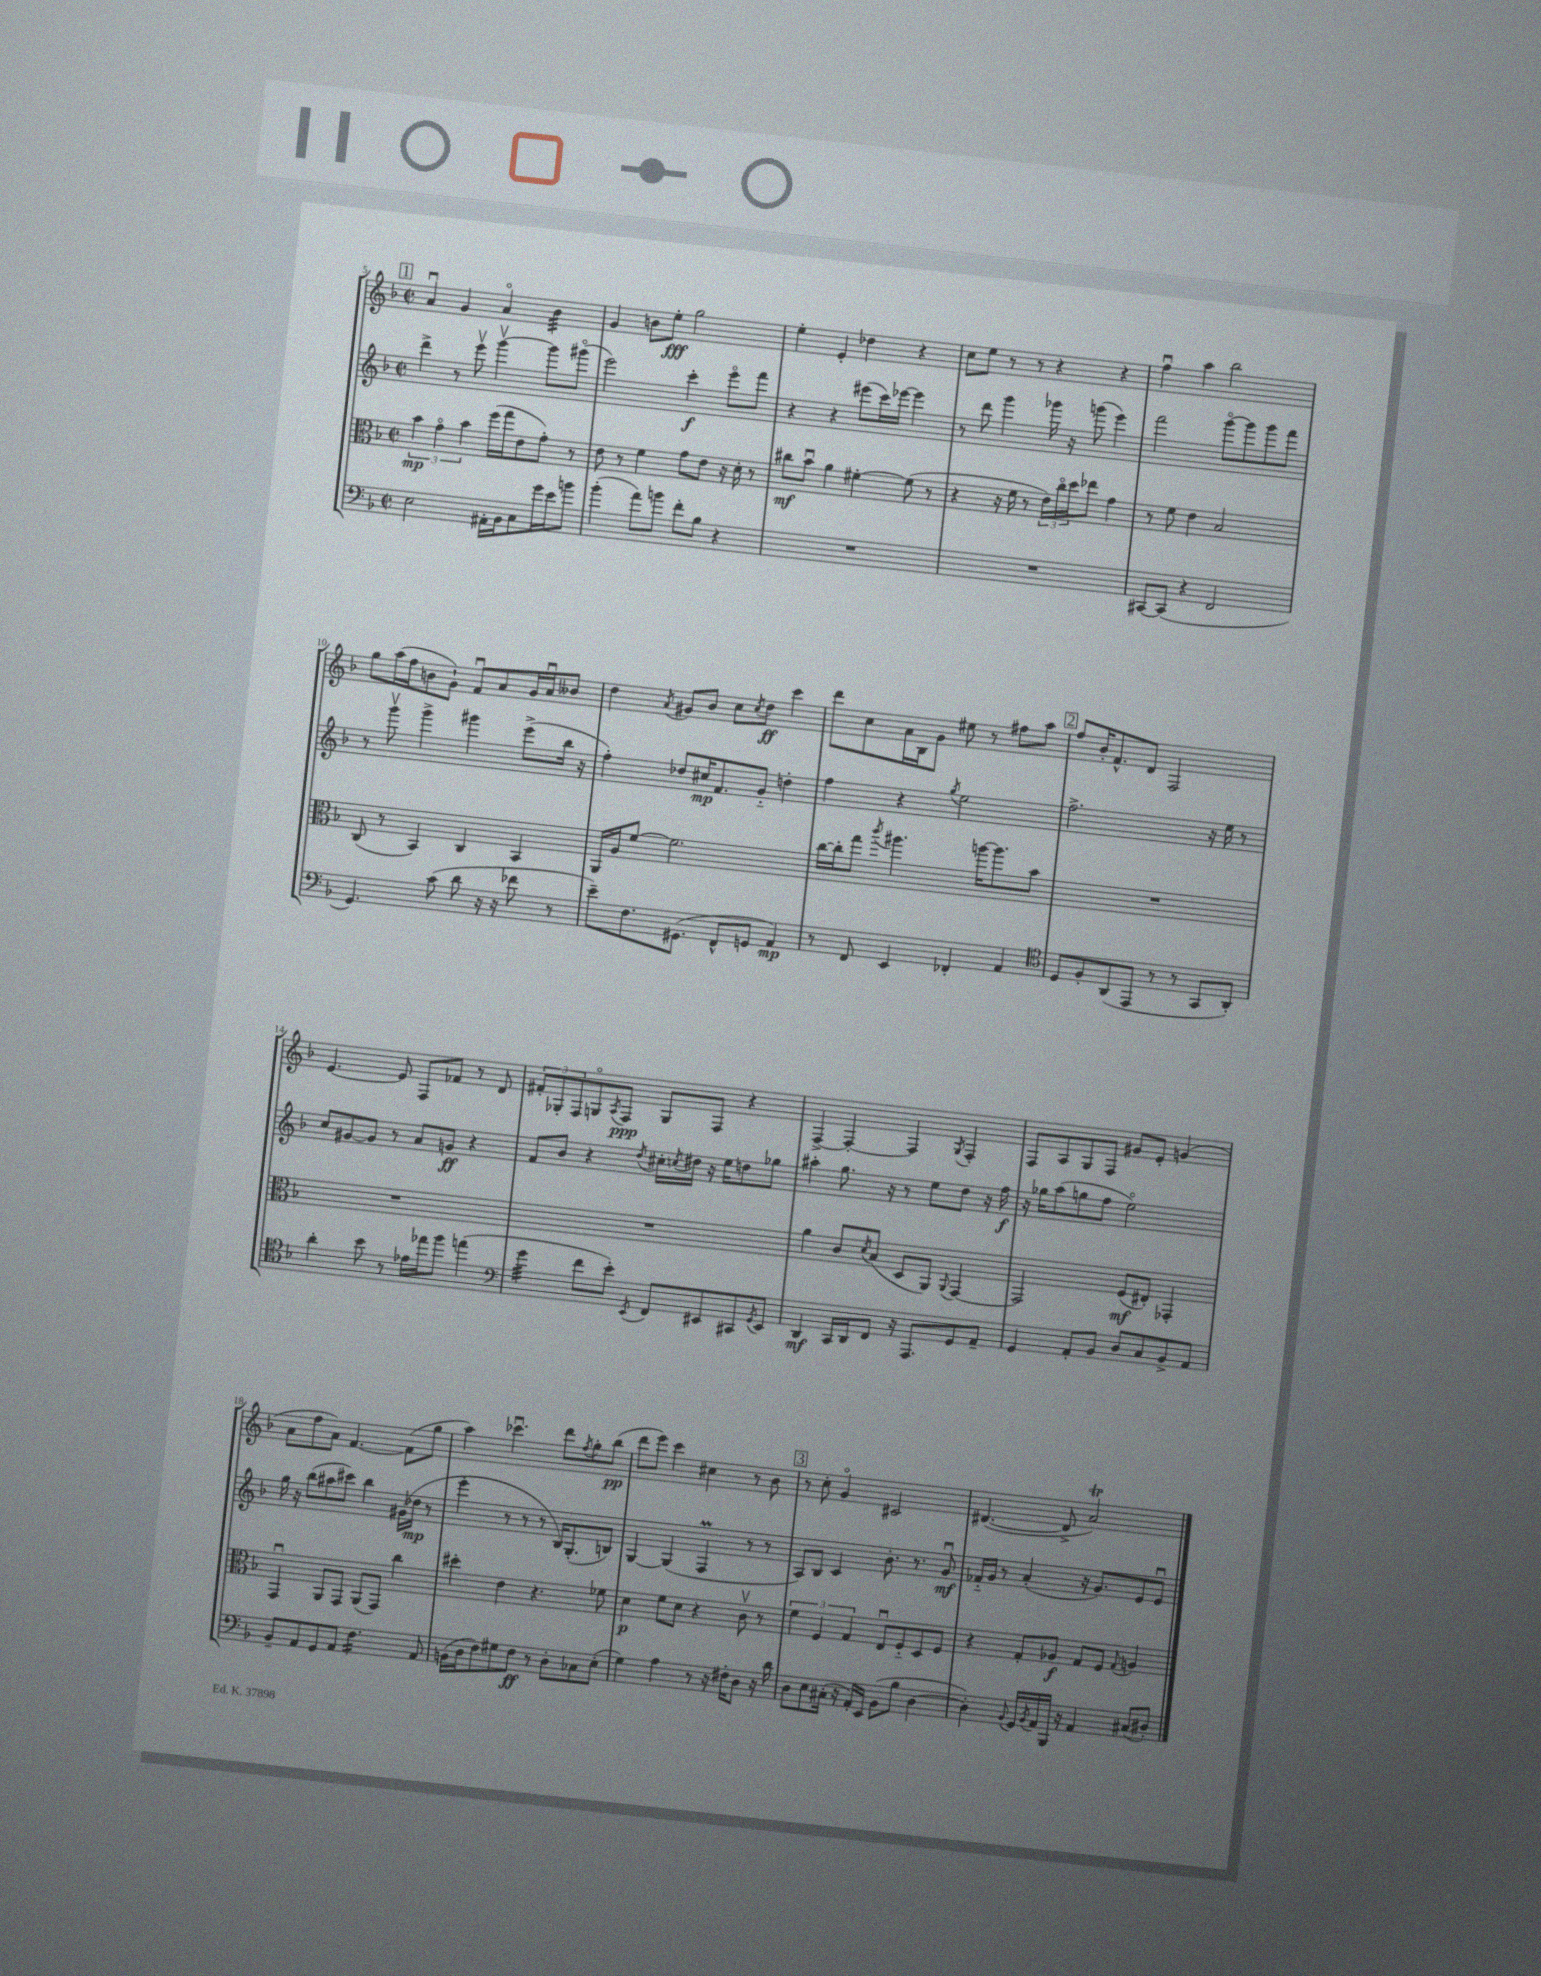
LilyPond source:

<<
\new StaffGroup <<
\new Staff = "s0" {
    \clef treble \key f \major \defaultTimeSignature \time 2/2
    \mark \markup { \box "1" } a'4\downbow g'4 a'4\flageolet bes'4:32 |
    g'4 b'8 e''8-.\fff g''2 |
    e''4-. e'4-. des''4 r4 |
    c''8 e''8 r8 r8 r4 r4 |
    f''4\downbow a''4 bes''2 |
    g''8 a''16( f''16 b'8 g'8-!) f'8\downbow a'8 g'16 a'16\downbow beses'8 |
    d''4 \acciaccatura { a'8 } gis'8 bes'8 c''8 \acciaccatura { c''8 } d''8\ff c'''4 |
    d'''8 c''8 a'16 bes16 g'8 eis''8 r8 fis''8 a''8 |
    \mark \markup { \box "2" } f''8 bes'16-. f'8.-^ d'8 f2 |
    e'4.~ e'8 f8 fes'8 r8 d'8 |
    \tuplet 3/2 { fis'8-. ges8-. f8 } g8\flageolet \acciaccatura { a8 } f8\ppp g8 f8 r4 |
    f4~-> f4~-. f4 \acciaccatura { g8 } f4-. |
    f8 a8 g8 f8 gis'8 e'8-. g'4( |
    a'8 f''8 a'8) f'4.~ f'8( g''8 |
    a''4) ces'''4.\downbow d'''8 \acciaccatura { f''8 } g''8-. bes''8\pp( |
    d'''8 e'''8) c'''4 cis''4 r8 bes'8 |
    \mark \markup { \box "3" } r8 c''8-. g'4\flageolet cis'2 |
    dis'4.~( dis'8-> a'2\trill) \bar "|." |
}
\new Staff = "s1" {
    \clef treble \key f \major \defaultTimeSignature \time 2/2
    \mark \markup { \box "1" } d'''4-> r8 e'''8\upbow g'''4~\upbow g'''8 gis'''8\flageolet( |
    e'''2) c'''4-.\f e'''8\flageolet f'''8 |
    r4 r4 eis'''8( c'''16) ees'''16~ ees'''4 |
    r8 d'''8 g'''4 ges'''16 r16 g'''8( e'''4) |
    f'''2 g'''8~\flageolet g'''8 g'''8 f'''8 |
    r8 g'''8\upbow g'''4-> gis'''4 e'''8->( bes''16 r16 |
    f''4-.) des''8 cis''16\mp f'8. g'8-_ d''4-. |
    f''4 r4 \acciaccatura { g''8 } e''2 |
    \mark \markup { \box "2" } f''2.-> r16 e''16 r8 |
    c''8 gis'8~ gis'8 r8 a'8 g'8\ff r4 |
    f'8 bes'8 r4 \acciaccatura { d''8 } cis''16-. \acciaccatura { c''8 } dis''16 r16 e''16 d''8 ges''8 |
    ais''4-. g''8. r16 r8 e''8 d''8 r16 f''16\f |
    r16 ges''16 a''8( g''8 f''8 e''2\flageolet) |
    g''16 r16 bes''8( ais''8 cis'''8) bes''4 gis'16( des''16\mp r8 |
    e'''4-. r8 r8 r8 bes16) g8.-.( b8) |
    g4~ g4( f4\prall r8 r8 |
    \mark \markup { \box "3" } a8) bes8 c'4 bes'8.-. r8. g'8\downbow\mf |
    fes'16-_ g'16 r8 a'4-.( r16 g'8.) e'8 e'8\downbow \bar "|." |
}
\new Staff = "s2" {
    \clef alto \key f \major \defaultTimeSignature \time 2/2
    \mark \markup { \box "1" } \tuplet 3/2 { bes'4\mp g'4\flageolet bes'4 } f''16( g''16 e'8 g'8-.) r8 |
    e'8 r8 f'4 g'8 e'8 r16 d'16-. r8 |
    cis''8\mf bes'8\downbow a'4 fis'4~-. fis'8( r8 |
    r4 r16 f'16 r8 \tuplet 3/2 { e'16) c''16\flageolet d''16 } ees''8 g'4 |
    r8 f'8 e'4 bes2 |
    c8( r8 bes,4) c4 bes,4 |
    a,16 a16 f'8~ f'2. |
    c''16~ c''16-. g''8 \acciaccatura { c'''8 } ais''4. a''16~ a''8. bes'8 |
    \mark \markup { \box "2" } R1 |
    R1 |
    R1 |
    a'4 c'8 \acciaccatura { d'8 } bes8( d8 a,8) \appoggiatura { a,8 } g,4~ |
    g,2 f8\mf( eis8-.) ges,4-. |
    g,4\downbow a,8 g,8 a,8( g,8) c''4 |
    dis''4-. e'4 r4. fes'8 |
    d'4\p f'8 d'8 r4 c'8\upbow r8 |
    \mark \markup { \box "3" } \tuplet 3/2 { f'4 f4 g4 } e8\downbow f8-_ d8 f8 |
    r4 g8-. aes8\f g8 f8 \appoggiatura { g8 } a4 \bar "|." |
}
\new Staff = "s3" {
    \clef bass \key f \major \defaultTimeSignature \time 2/2
    \mark \markup { \box "1" } e2 ais,16-. bes,16 c8 g'16 e'16 b'8 |
    bes'4-.( a'8) b'8 f'8-. bes8 r4 |
    R1 |
    R1 |
    cis,8~ cis,8( r4 f,2 |
    g,4.) c'8( d'8 r16 r16 fes'8 r8 |
    e'8--) f8. gis,8.( f,8-^ g,8 a,4\mp) |
    r8 f,8 e,4 fes,4-. a,4 |
    \mark \markup { \box "2" } \clef tenor d8 f8-. a,8( e,8 r8 r8 g,8 a,8-.) |
    a'4-. bes'8 r8 ees'16 ees''16 f''8 e''4( |
    \clef bass g'4:32 f'8 e'8-.) \acciaccatura { e,8 } f,8 eis,8 cis,8 \acciaccatura { g,8 } eis,8 |
    d,4\mf c,16 d,16 f,8 r16 a,,8. g,8 a,8-- |
    g,4 a,8-. bes,8 d8 c8 bes,8-> a,8 |
    bes,8-- a,8 g,8 a,8 f4.:16 a,8 |
    b,16( d16 f8) gis8 f8\ff r8 d8-. ces8 e8-.( |
    g4) a4 r8 r16 fis16-. d8 r16 d'16 |
    \mark \markup { \box "3" } d8 e8 cis16-.( r16 a,16-.) e,16 bes,8( bes8 d4~ |
    d4-.) \appoggiatura { bes,8 } g,16 \acciaccatura { bes,8 } a,16 bes,,16 r16 a,4 cis8( dis8-.) \bar "|." |
}
>>
>>
